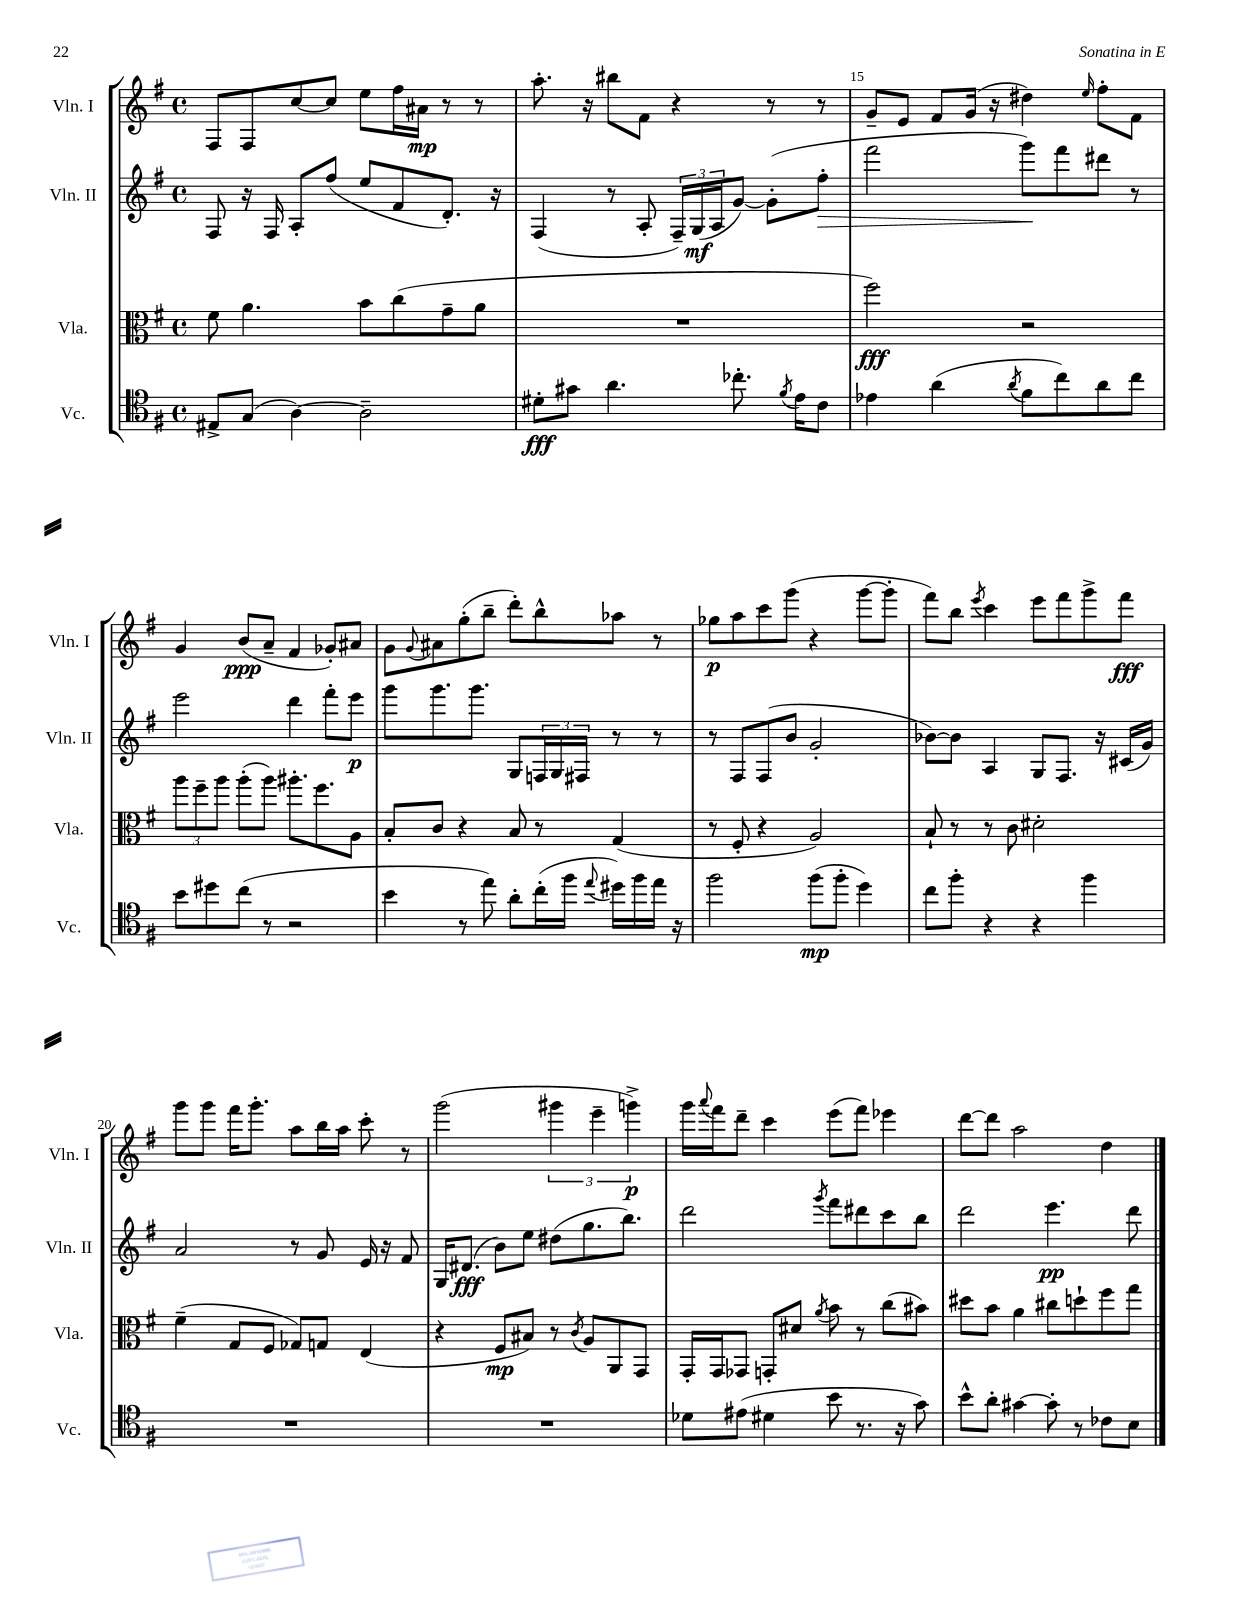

**kern	**kern	**kern	**kern
*staff4	*staff3	*staff2	*staff1
*clefC4	*clefC3	*clefG2	*clefG2
*k[f#]	*k[f#]	*k[f#]	*k[f#]
*M4/4	*M4/4	*M4/4	*M4/4
*met(c)	*met(c)	*met(c)	*met(c)
8E#^/L	8f#\	8F#/	8F#/L
(8G/J	4.a\	16r	8F#/
.	.	16F#/	.
[4A\)	.	8A'/L	[8cc/
.	.	(8ff#/J	8cc/]J
2A~\]	8b\L	8ee/L	8ee\L
.	(8cc\	8f#/	16ff#\L
.	.	.	16a#\JJ
.	8g~\	8.d'/J)	8r
.	8a\J	.	8r
.	.	16r	.
=	=	=	=
8d#'\L	1r	(4F#/	8.aa'\
8g#\J	.	.	.
.	.	.	16r
4.a\	.	8r	8bb#\L
.	.	8A'/	8f#\J
.	.	24F#~/LL)	4r
.	.	(24G/	.
.	.	24A/J	.
8.cc-'\	.	[8g/J)	.
.	.	(8g'\]L	8r
8qf#/	.	.	.
16e\LK	.	.	.
8c\J	.	8ff#'\J	8r
=	=	=	=
4e-\	2ff#\)	2fff#\	8g~/L
.	.	.	8e/J
(4a\	.	.	8f#/L
.	.	.	(16g/Jk
.	.	.	16r
8qa/	.	.	.
8f#\L	2r	8ggg\L)	4dd#\)
8cc\)	.	8fff#\	.
.	.	.	16qqee/
8a\	.	8ddd#\J	8ff#'\L
8cc\J	.	8r	8f#\J
=	=	=	=
8b\L	12aa\L	2eee\	4g/
.	12ff#~\	.	.
8dd#\	.	.	.
.	12aa\J	.	.
(8cc\J	(8aa'\L	.	(8b/L
8r	8aa\J)	.	8a~/J
2r	8.aa#'\L	4ddd\	4f#/
.	8.ff#\	.	.
.	.	8fff#'\L	8g-'/L)
.	8A\J	8eee\J	8a#/J
=	=	=	=
4b\	8B'/L	8ggg\L	8g\L
.	.	.	8qqg/
.	8c/J	8.ggg\	8a#\
8r	4r	.	(8gg'\
.	.	8.ggg\J	.
8ee\)	.	.	8bb~\J
8a'\L	8B/	8G/L	8ddd'\L)
(16cc'\L	8r	24F/L	8bb^^\
.	.	24G/	.
16ff#\JJ	.	.	.
.	.	24F#/JJ	.
8qqee/	.	.	.
16dd#\LL)	(4G/	8r	8aa-\J
16ff#\	.	.	.
16ee\JJ	.	8r	8r
16r	.	.	.
=	=	=	=
2ff#\	8r	8r	8gg-\L
.	8F#'/	8F#/L	8aa\
.	4r	(8F#/	8ccc\
.	.	8b/J	(8ggg\J
(8ff#\L	2A/)	2g'/	4r
8ff#'\J	.	.	.
4dd\)	.	.	[8ggg\L
.	.	.	8ggg'\]J
=	=	=	=
8cc\L	8B`/	[8b-\L)	8fff#\L)
8ff#'\J	8r	8b-\]J	8bb\J
.	.	.	8qeee/
4r	8r	4A/	4ccc\
.	8c\	.	.
4r	2d#'\	8G/L	8eee\L
.	.	8.F#/J	8fff#\
4ff#\	.	.	8ggg^\
.	.	16r	.
.	.	(16c#/LL	8fff#\J
.	.	16g/JJ)	.
=	=	=	=
1r	(4f#~\	2a/	8ggg\L
.	.	.	8ggg\J
.	8G/L	.	16fff#\LK
.	.	.	8.ggg'\J
.	8F#/J	.	.
.	8G-/L)	8r	8aa\L
.	8G/J	8g/	16bb\L
.	.	.	16aa\JJ
.	(4E/	16e/	8ccc'\
.	.	16r	.
.	.	8f#/	8r
=	=	=	=
1r	4r	16G/LK	(2ggg\
.	.	(8.d#/J	.
.	8F#/L	8b\L)	.
.	8B#/J)	8ee\J	.
.	8r	(8dd#\L	6ggg#\
.	8qc/	.	.
.	8A/L	8.gg\	.
.	.	.	6eee~\
.	8AA/	.	.
.	.	8.bb\J)	.
.	.	.	6ggg^\)
.	8GG/J	.	.
=	=	=	=
8d-\L	16GG'/LL	2ddd\	16ggg\LL
.	.	.	8qqaaa/
.	16GG/J	.	16fff#\J
(8e#\J	8GG-/J	.	8ddd~\J
4d#\	8GG'/L	.	4ccc\
.	8d#/J	.	.
.	8qa/	8qggg/	.
8b\	8b\	8fff#\L	(8eee\L
8.r	8r	8ddd#\	8fff#\J)
.	(8cc\L	8ccc\	4eee-\
16r	.	.	.
8g\)	8b#\J)	8bb\J	.
=	=	=	=
8b^^\L	8dd#\L	2ddd\	[8ddd\L
8a'\J	8b\J	.	8ddd\]J
[4g#\	4a\	.	2aa\
8g#'\]	8cc#\L	4.eee\	.
8r	8dd`\	.	.
8c-\L	8ff#\	.	4dd\
8B\J	8gg\J	8ddd\	.
==	==	==	==
*-	*-	*-	*-
